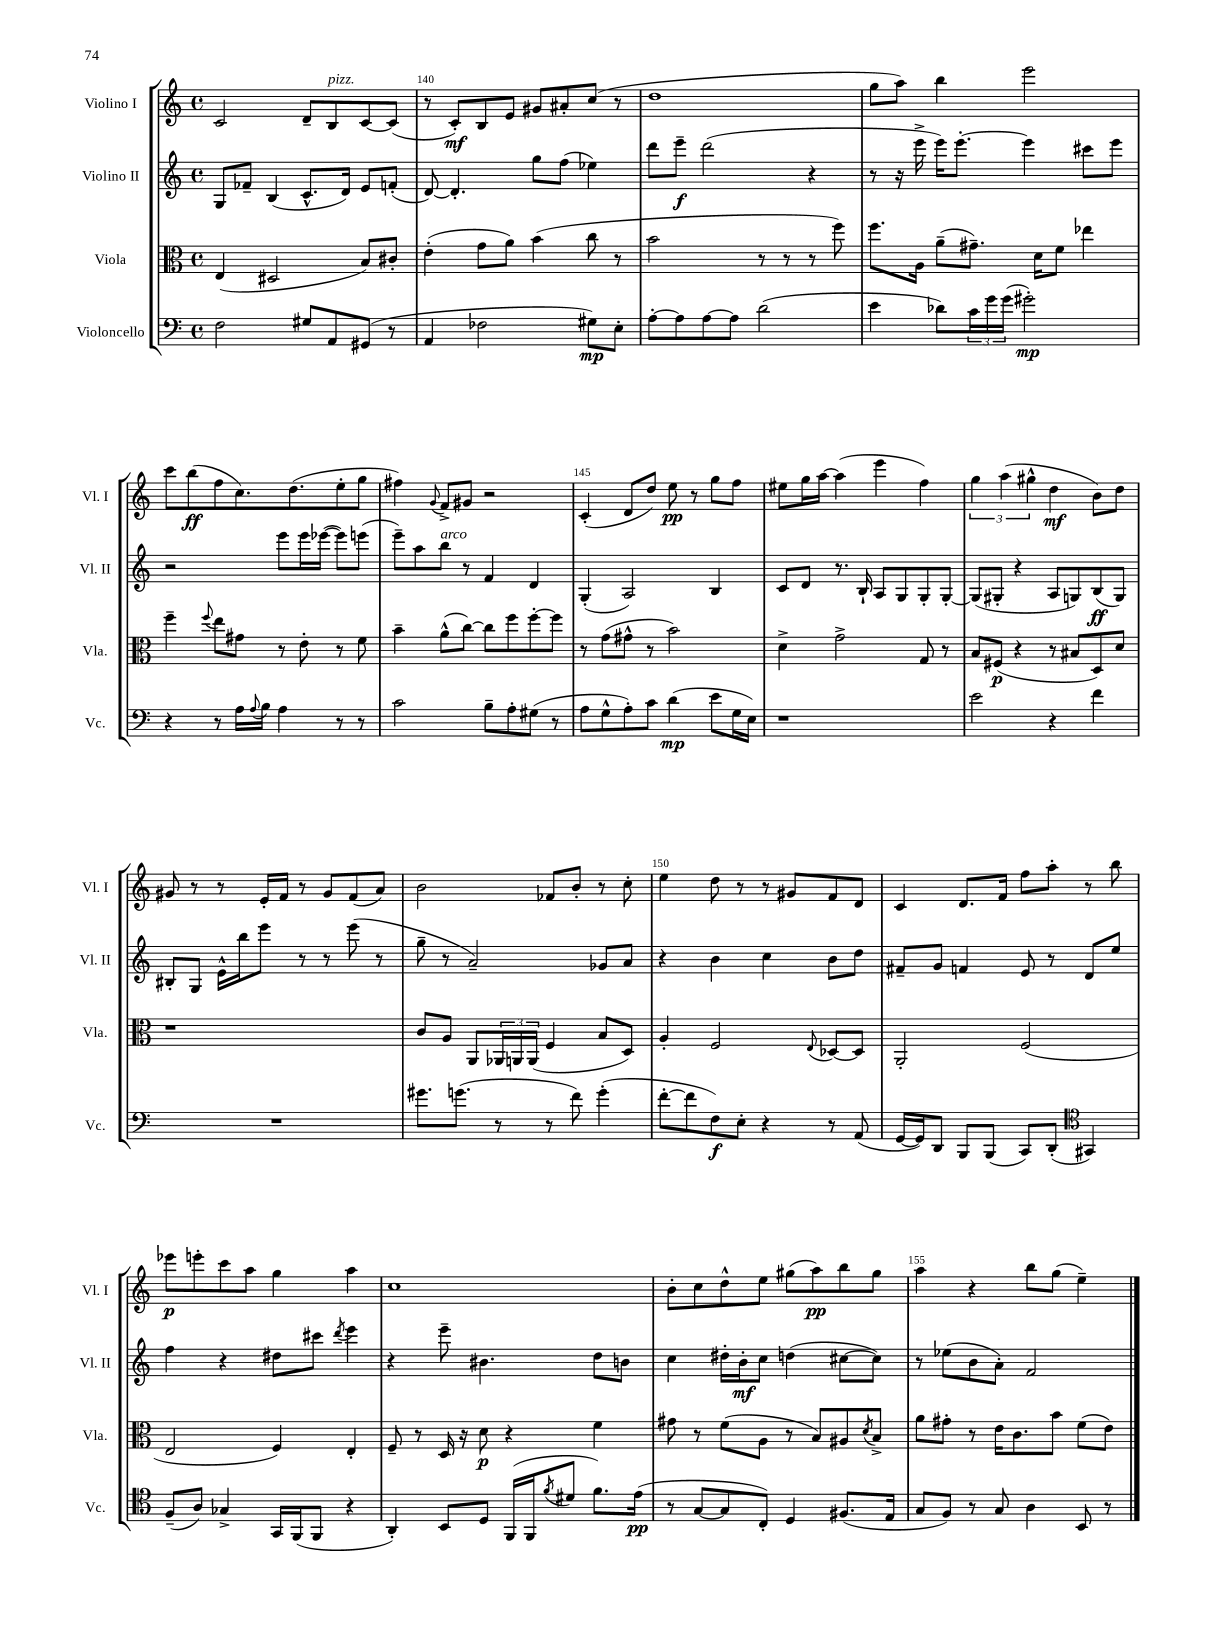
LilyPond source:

<<
\new StaffGroup <<
\new Staff = "s0" \with { instrumentName = "Violino I" shortInstrumentName = "Vl. I" } {
    \clef treble \key c \major \defaultTimeSignature \time 4/4
    c'2 d'8-- b8^\markup { \italic "pizz." } c'8~ c'8( |
    r8 c'8-.\mf) b8 e'8 gis'8 ais'8-. c''8( r8 |
    d''1 |
    g''8 a''8) b''4 e'''2 |
    c'''8 b''8\ff( f''8 c''8.) d''8.( e''8-. g''8 |
    fis''4) \appoggiatura { g'8 } f'8-> gis'8 r2 |
    c'4-.( d'8 d''8) e''8\pp r8 g''8 f''8 |
    eis''8 g''16 a''16~ a''4( e'''4 f''4) |
    \tuplet 3/2 { g''4 a''4( gis''4-^ } d''4\mf b'8) d''8 |
    gis'8 r8 r8 e'16-. f'16 r8 gis'8 f'8( a'8) |
    b'2 fes'8 b'8-. r8 c''8-. |
    e''4 d''8 r8 r8 gis'8 f'8 d'8 |
    c'4 d'8. f'16 f''8 a''8-. r8 b''8 |
    ees'''8\p e'''8-. c'''8 a''8 g''4 a''4 |
    c''1 |
    b'8-. c''8 d''8-^ e''8 gis''8( a''8\pp) b''8 gis''8 |
    a''4 r4 b''8 g''8( e''4--) \bar "|." |
}
\new Staff = "s1" \with { instrumentName = "Violino II" shortInstrumentName = "Vl. II" } {
    \clef treble \key c \major \defaultTimeSignature \time 4/4
    g8 fes'8-- b4( c'8.-^ d'16) e'8 f'8-.( |
    d'8~) d'4.-. g''8 f''8( ees''4) |
    d'''8 e'''8--\f d'''2( r4 |
    r8 r16 e'''16-> e'''16) e'''8.~-. e'''4 cis'''8 e'''8 |
    r2 e'''8 e'''16 ees'''16~( ees'''8) e'''8( |
    e'''8--) a''8 b''8^\markup { \italic "arco" } r8 f'4 d'4 |
    g4-.( a2) b4 |
    c'8 d'8 r8. b16-! a8 g8 g8-. g8~-. |
    g8( gis8-. r4 a8 g8) b8\ff( g8) |
    bis8-. g8 e'16-^ b''16 e'''8 r8 r8 e'''8( r8 |
    g''8-- r8 a'2--) ges'8 a'8 |
    r4 b'4 c''4 b'8 d''8 |
    fis'8-- g'8 f'4 e'8 r8 d'8 e''8 |
    f''4 r4 dis''8 cis'''8 \acciaccatura { d'''8 } e'''4 |
    r4 e'''8-- bis'4. d''8 b'8 |
    c''4 dis''16-. b'16-.\mf c''8 d''4( cis''8~ cis''8) |
    r8 ees''8( b'8 a'8-.) f'2 \bar "|." |
}
\new Staff = "s2" \with { instrumentName = "Viola" shortInstrumentName = "Vla." } {
    \clef alto \key c \major \defaultTimeSignature \time 4/4
    e4( dis2 b8) cis'8-. |
    e'4-.( g'8 a'8) b'4( c''8 r8 |
    b'2 r8 r8 r8 f''8) |
    f''8. a16 a'8--( gis'8.--) d'16 f'8 ees''4 |
    f''4-- \appoggiatura { f''8 } e''8 gis'8 r8 e'8-. r8 f'8 |
    b'4-- a'8-^( c''8~) c''8 f''8 f''8~-. f''8 |
    r8 g'8( gis'8-^ r8 b'2) |
    d'4-> g'2-> g8 r8 |
    b8 fis8\p( r4 r8 bis8 d8) d'8 |
    r1 |
    c'8 a8 a,8 \tuplet 3/2 { aes,16 a,16 a,16( } f4 b8 d8) |
    a4-. f2 \appoggiatura { e8 } des8~ des8 |
    a,2-. f2( |
    e2 f4) e4-. |
    f8-- r8 d16 r16 d'8\p r4 f'4 |
    gis'8 r8 f'8( a8 r8 b8) ais8 \acciaccatura { d'8 } b8-> |
    a'8 gis'8-. r8 e'16 c'8. b'8 f'8( e'8) \bar "|." |
}
\new Staff = "s3" \with { instrumentName = "Violoncello" shortInstrumentName = "Vc." } {
    \clef bass \key c \major \defaultTimeSignature \time 4/4
    f2 gis8 a,8 gis,8( r8 |
    a,4 fes2 gis8\mp) e8-. |
    a8~-. a8 a8~ a8 d'2( |
    e'4 des'8) \tuplet 3/2 { c'16 g'16 g'16( } gis'2-.\mp) |
    r4 r8 a16 \appoggiatura { a8 } b16 a4 r8 r8 |
    c'2 b8-- a8-. gis8( r8 |
    a8 g8-^ a8-.) c'8 d'4\mp( e'8 g16 e16) |
    r1 |
    e'2 r4 f'4 |
    R1 |
    gis'8. g'8.( r8 r8 f'8) g'4-.( |
    f'8~-. f'8 f8\f) e8-. r4 r8 a,8( |
    g,16~ g,16) d,8 b,,8 b,,8( c,8) d,8-.( \clef tenor gis,4) |
    f8--( a8) ges4-> g,16 f,16( f,8 r4 |
    a,4-.) b,8 d8 f,16( f,16 \acciaccatura { f'8 } dis'8 f'8.) e'16\pp( |
    r8 g8~ g8 c8-.) d4 fis8.( e16 |
    g8 f8) r8 g8 a4 b,8 r8 \bar "|." |
}
>>
>>
\layout { \context { \Score currentBarNumber = #139 \override BarNumber.break-visibility = ##(#f #t #t) barNumberVisibility = #(every-nth-bar-number-visible 5) } }
